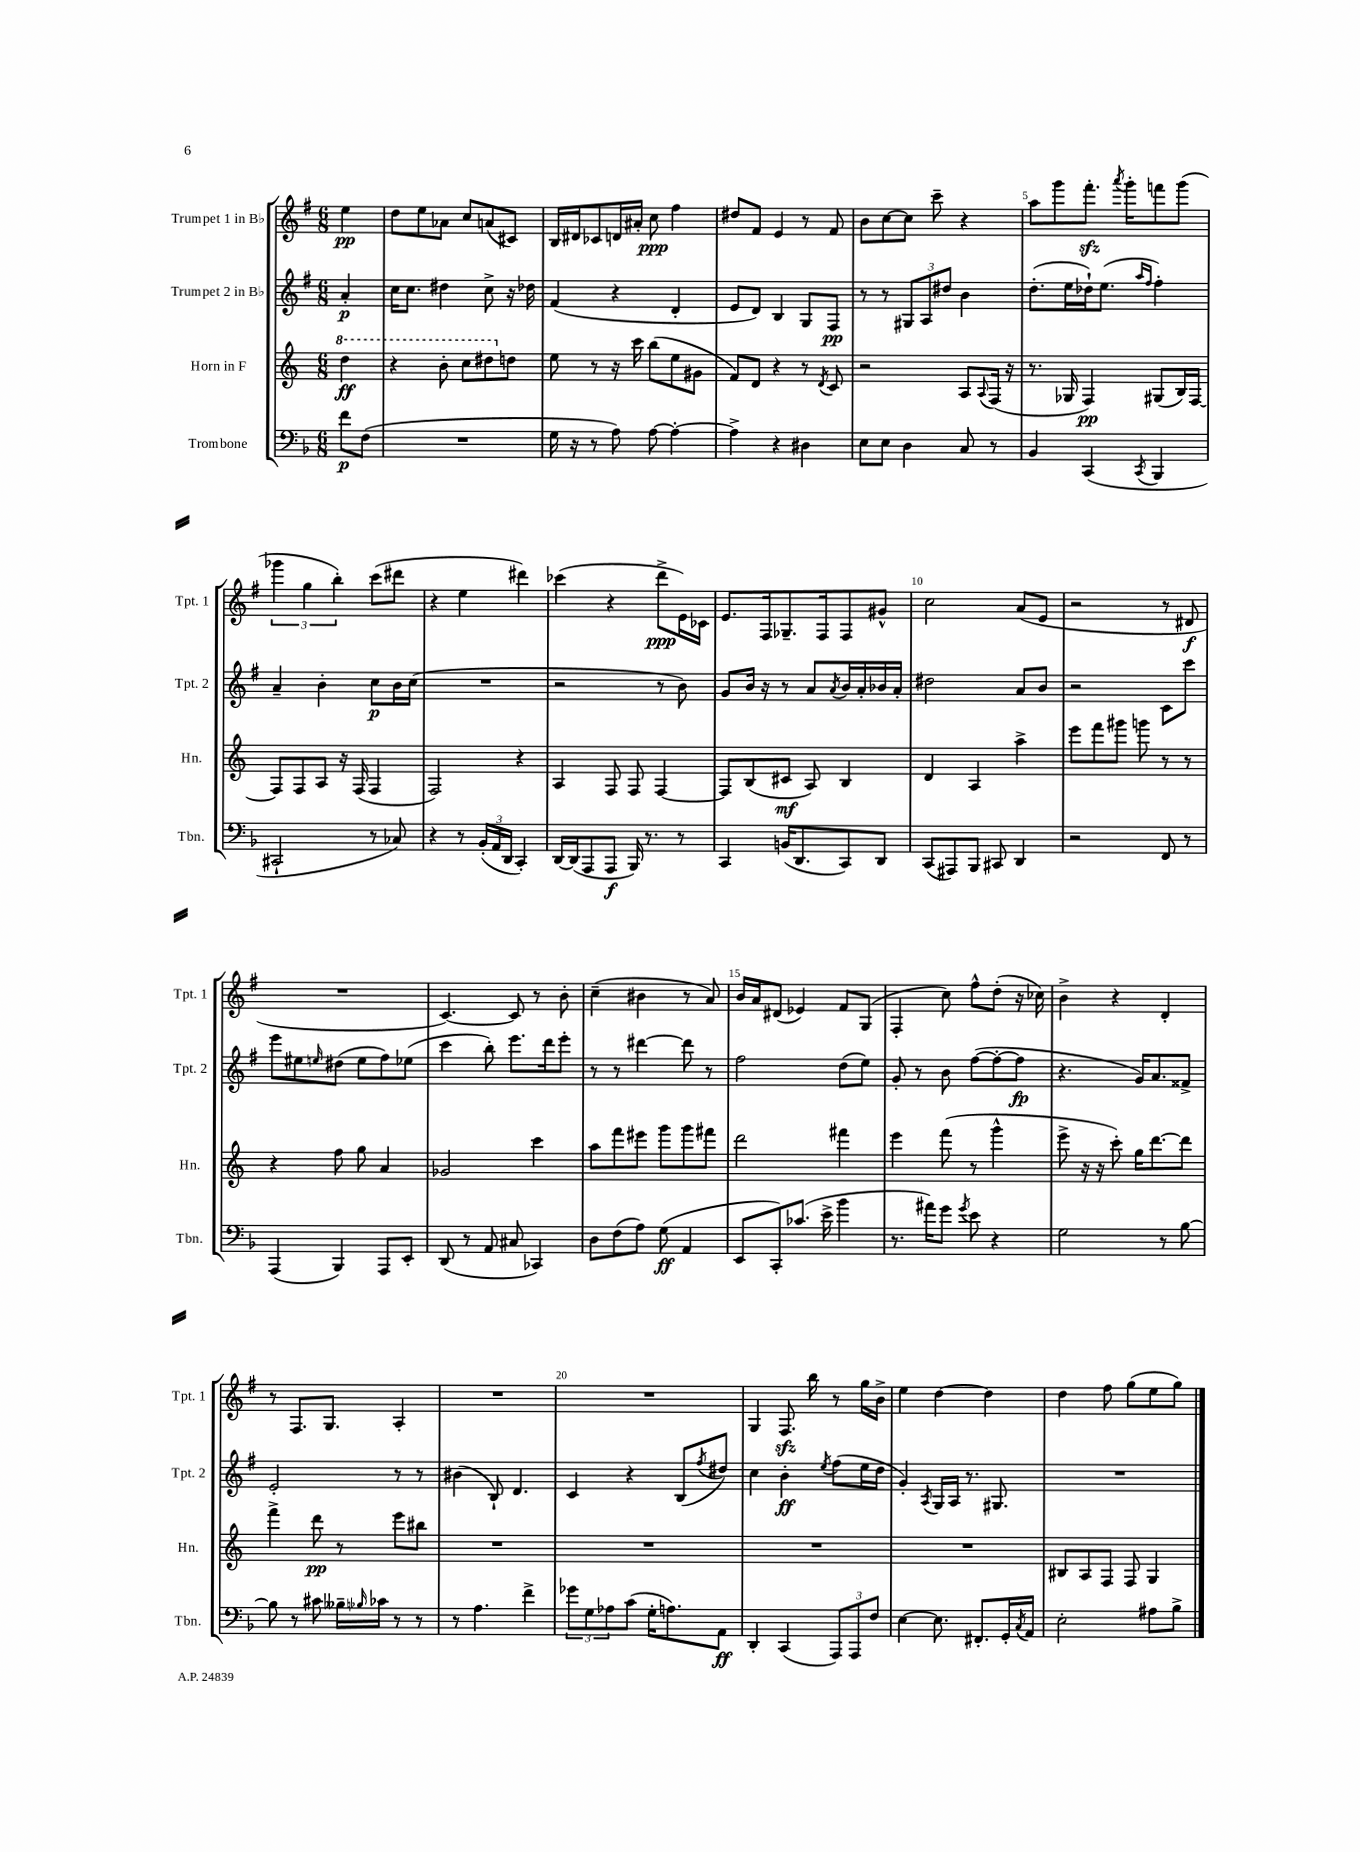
<<
\new StaffGroup <<
\new Staff = "s0" \with { instrumentName = "Trumpet 1 in Bb" shortInstrumentName = "Tpt. 1" } {
    \clef treble \key g \major \numericTimeSignature \time 6/8 \partial 4
    e''4\pp |
    d''8 e''8 aes'8 c''8 a'8( cis'8) |
    b16 dis'16 ces'8 d'16 ais'16-. c''8\ppp fis''4 |
    dis''8 fis'8 e'4 r8 fis'8 |
    b'8 c''8~ c''8 c'''8-- r4 |
    a''8 g'''8 fis'''8.-.\sfz \acciaccatura { a'''8 } g'''16-. f'''8 g'''8( |
    \tuplet 3/2 { ges'''4 g''4 b''4-.) } c'''8( dis'''8 |
    r4 e''4 dis'''4) |
    ces'''4( r4 d'''8->\ppp e'16) ces'16 |
    e'8. fis16 ges8.-- fis16 fis8 gis'8-^ |
    c''2 a'8( e'8 |
    r2 r8 dis'8\f |
    R2. |
    c'4.~) c'8 r8 b'8-. |
    c''4--( bis'4 r8 a'8) |
    b'16 a'16 dis'8( ees'4) fis'8 g8( |
    fis4-. c''8) fis''8-^ d''8-.( r16 ces''16) |
    b'4-> r4 d'4-. |
    r8 fis8. g8. a4-. |
    R2. |
    R2. |
    g4 fis8.\sfz b''16 r8 g''16 b'16-> |
    e''4 d''4~ d''4 |
    d''4 fis''8 g''8( e''8 g''8) \bar "|." |
}
\new Staff = "s1" \with { instrumentName = "Trumpet 2 in Bb" shortInstrumentName = "Tpt. 2" } {
    \clef treble \key g \major \numericTimeSignature \time 6/8 \partial 4
    a'4-.\p |
    c''16 c''8. dis''4 c''8-> r16 des''16 |
    fis'4( r4 d'4-. |
    e'8 d'8) b4 g8 fis8\pp |
    r8 r8 \tuplet 3/2 { gis8 a8 dis''8 } b'4 |
    d''8.-.( e''16 des''16-!) e''8.( \grace { a''16 fis''16 } fis''4-.) |
    a'4-- b'4-. c''8\p b'16 c''16( |
    R2. |
    r2 r8 b'8) |
    g'8 b'16 r16 r8 a'8 \acciaccatura { a'8 } b'16 a'16-. bes'16 a'16-. |
    dis''2 a'8 b'8 |
    r2 c'8 c'''8 |
    e'''8 eis''8 \grace { e''16 } dis''8( e''8 fis''8) ees''8( |
    c'''4 b''8-.) e'''8. d'''16 e'''8-. |
    r8 r8 dis'''4~ dis'''8 r8 |
    fis''2 d''8( e''8) |
    g'8-. r8 b'8 fis''8~( fis''8~-. fis''8\fp |
    r4. g'16) a'8. fisis'8-> |
    e'2-. r8 r8 |
    bis'4( b8-!) d'4. |
    c'4 r4 b8( \acciaccatura { fis''8 } dis''8) |
    c''4 b'4-.\ff \acciaccatura { e''8 } fis''8( e''16 d''16 |
    g'4-.) \acciaccatura { a8 } g16 a16 r8. gis8. |
    R2. \bar "|." |
}
\new Staff = "s2" \with { instrumentName = "Horn in F" shortInstrumentName = "Hn." } {
    \clef treble \key c \major \numericTimeSignature \time 6/8 \partial 4
    \ottava #1 d'''4\ff |
    r4 b''8-. c'''8 dis'''8 \ottava #0 d''!8 |
    e''8 r8 r16 c'''16 b''8( e''8 gis'8 |
    f'8) d'8 r4 r8 \acciaccatura { d'8 } c'8 |
    r2 a8 \appoggiatura { a8 } f16( r16 |
    r8. ges16 f4\pp) gis8( b16) f16~ |
    f8 f8 a8 r16 f16( f4 |
    f2) r4 |
    a4 f8 f8 f4~ |
    f8 b8( cis'8\mf a8) b4 |
    d'4 a4 a''4-> |
    e'''8 f'''8 gis'''8 g'''8 r8 r8 |
    r4 f''8 g''8 a'4 |
    ges'2 c'''4 |
    a''8 f'''8 eis'''8 g'''8 g'''8 fis'''8 |
    d'''2 fis'''4 |
    e'''4 f'''8( r8 g'''4-^ |
    e'''8-> r16 r16 c'''8-.) g''16 d'''8.~ d'''8 |
    f'''4-> d'''8\pp r8 e'''8 bis''8 |
    R2. |
    R2. |
    R2. |
    R2. |
    bis8 a8 f8 f8 g4 \bar "|." |
}
\new Staff = "s3" \with { instrumentName = "Trombone" shortInstrumentName = "Tbn." } {
    \clef bass \key f \major \numericTimeSignature \time 6/8 \partial 4
    f'8\p f8( |
    R2. |
    g16 r16 r8 a8) a8~ a4~-. |
    a4-> r4 dis4 |
    e8 e8 d4 c8 r8 |
    bes,4 c,4( \acciaccatura { c,8 } bes,,4 |
    cis,2-! r8 ces8) |
    r4 r8 \tuplet 3/2 { bes,16-.( a,16 d,16 } c,4-.) |
    d,16~ d,16( a,,8 a,,8\f bes,,16) r8. r8 |
    c,4 b,16( d,8. c,8) d,8 |
    c,8( ais,,8) bes,,8 cis,8 d,4 |
    r2 f,8 r8 |
    a,,4( bes,,4) a,,8 e,8-. |
    d,8( r8 a,8 cis8 ces,4) |
    d8 f8( a8) g8\ff( a,4 |
    e,8 c,8-.) ces'8.( e'16-> bes'4 |
    r8. ais'16) g'8 \acciaccatura { g'8 } e'8 r4 |
    g2 r8 bes8~ |
    bes8 r8 cis'8 beses16-- \grace { bes16 } ces'16 r8 r8 |
    r8 a4. f'4-> |
    \tuplet 3/2 { ges'8 g8 aes8 } c'8( g16-. a8.) a,8\ff |
    d,4-. c,4( \tuplet 3/2 { a,,8) a,,8 f8 } |
    e4~ e8. fis,8.-. g,16-. \acciaccatura { c8 } a,16 |
    e2-. ais8 bes8-> \bar "|." |
}
>>
>>
\layout { \context { \Score \override BarNumber.break-visibility = ##(#f #t #t) barNumberVisibility = #(every-nth-bar-number-visible 5) } }
